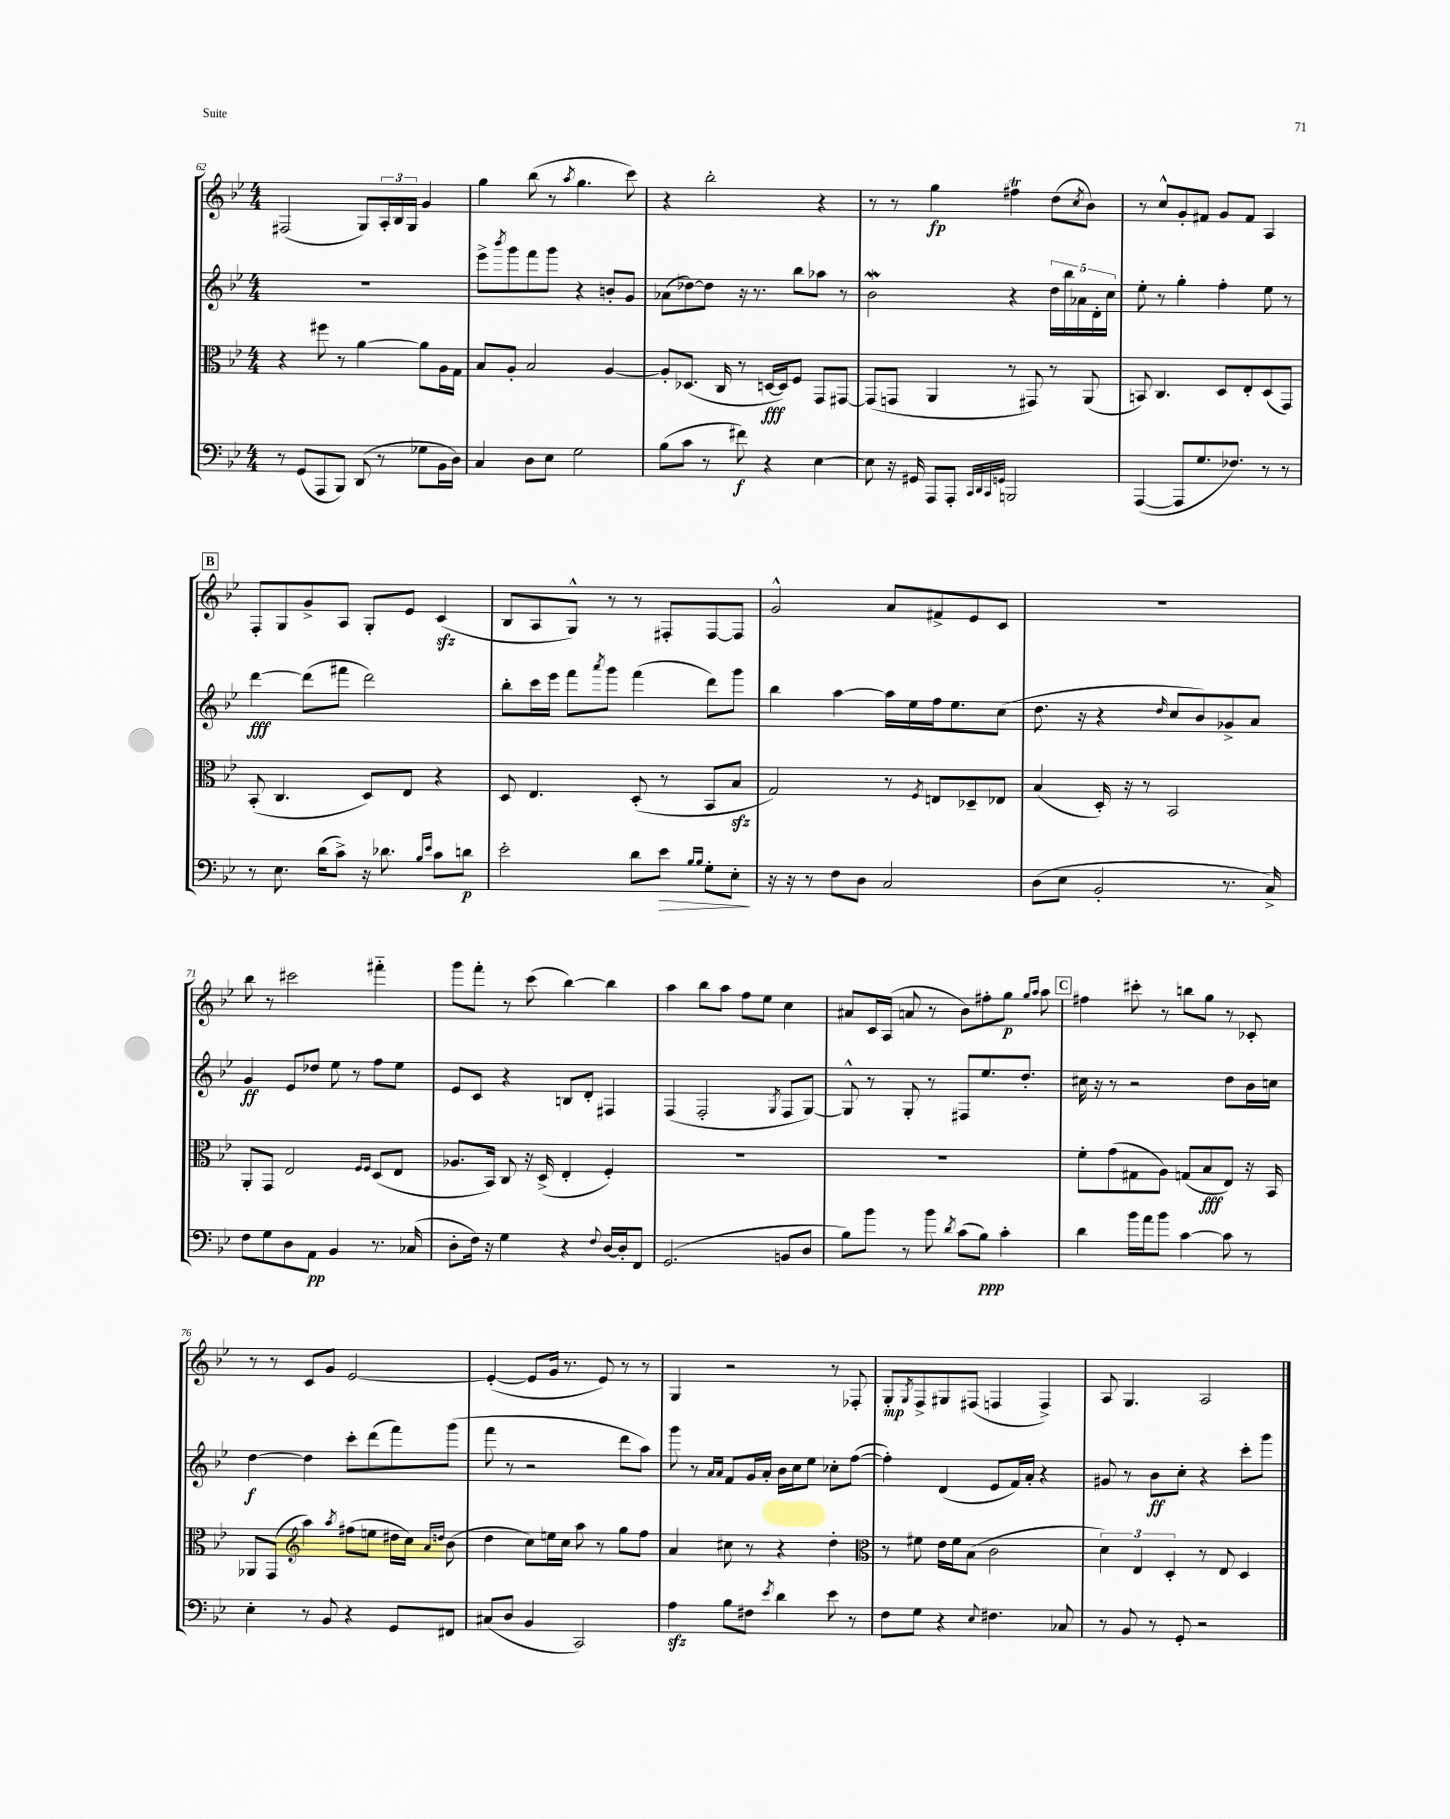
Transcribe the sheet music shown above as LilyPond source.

<<
\new StaffGroup <<
\new Staff = "s0" {
    \clef treble \key bes \major \numericTimeSignature \time 4/4
    fis2( g8) \tuplet 3/2 { a16-. bes16 g16 } g'4 |
    g''4 bes''8( r8 \acciaccatura { a''8 } g''4. c'''8) |
    r4 bes''2-. r4 |
    r8 r8 g''4\fp fis''4\trill d''8( \acciaccatura { c''8 } bes'8) |
    r8 c''8-^ g'8-. fis'8 g'8 fis'8 a4 |
    \mark \markup { \box "B" } f8-. g8 g'8-> a8 g8-. ees'8 c'4\sfz( |
    bes8 a8 g8-^) r8 r8 fis8-. fis8~ fis8 |
    g'2-^ a'8 fis'8-> ees'8 c'8 |
    R1 |
    bes''8 r8 cis'''2 fis'''4-_ |
    g'''8 f'''8-. r8 c'''8( bes''4~) bes''4 |
    a''4 bes''8 a''8 f''8 ees''8 c''4 |
    ais'8 c'16 a16( a'8 r8 bes'8) fis''8-. g''8\p \grace { g''16 a''16 } a''8 |
    \mark \markup { \box "C" } fis''4 cis'''8-. r8 b''8 g''8 r8 ces'8-. |
    r8 r8 c'8 g'8 ees'2~ |
    ees'4~-.( ees'8 g'16 r8. ees'8) r8 r8 |
    g4 r2 r8 fes8-. |
    g8-.\mp \acciaccatura { g8 } f8-> gis8 fis8( f4 f4->) |
    a8 g4. a2 \bar "|." |
}
\new Staff = "s1" {
    \clef treble \key bes \major \numericTimeSignature \time 4/4
    R1 |
    ees'''8-> \acciaccatura { bes'''8 } g'''8 f'''8 g'''8 r4 b'8-. g'8 |
    aes'8( des''8~) des''8 r16 r8. bes''8 aes''8 r8 |
    bes'2\mordent r4 \tuplet 5/4 { d''16 bes''16 aes'16 d'16-. c''16 } |
    ees''8-. r8 g''4-. f''4-. ees''8 r8 |
    \mark \markup { \box "B" } d'''4~\fff d'''8( fis'''8 d'''2) |
    bes''8-. c'''16 ees'''16 f'''8 \acciaccatura { a'''8 } g'''8 f'''4( d'''8) g'''8 |
    bes''4 a''4~ a''16 ees''16 f''16 ees''8. c''8( |
    d''8. r16 r4 \grace { d''16 } c''8 bes'8) ges'8-> a'8 |
    g'4\ff ees'8 des''8 ees''8 r8 f''8 ees''8 |
    ees'8 c'8 r4 b8 d'8-. fis4 |
    f4( f2-. \acciaccatura { g8 } f8 g8~) |
    g8-^ r8 g8-. r8 fis8 ees''8. d''8.-. |
    \mark \markup { \box "C" } cis''16 r16 r8 r2 d''8 bes'16 c''16 |
    d''4~\f d''4 c'''8-. d'''8( f'''8) g'''8( |
    f'''8 r8 r2 d'''8 a''8) |
    g'''8 r8 \grace { a'16 a'16 } f'8 g'16 a'16-. bes'16 c''16 ees''8 ces''8-. f''8~( |
    f''4-.) d'4( ees'8 f'16) a'16-. r4 |
    gis'8 r8 bes'8\ff c''8-. r4 c'''8-. g'''8 \bar "|." |
}
\new Staff = "s2" {
    \clef alto \key bes \major \numericTimeSignature \time 4/4
    r4 fis''8 r8 a'4~ a'8 a16 g16 |
    bes8 a8-. bes2 a4~ |
    a8-. des8.( c16 r8 d16~\fff d16) f8 g,8 gis,8~ |
    gis,8( g,8 a,4 r8 gis,8) r8 a,8( |
    b,8) c4. d8 ees8-. d8( g,8) |
    \mark \markup { \box "B" } bes,8-.( c4. d8) ees8 r4 |
    d8 ees4. d8-.( r8 bes,8 bes8\sfz |
    g2) r8 \acciaccatura { f8 } e8 des8-- ees8 |
    bes4( d16-.) r16 r8 bes,2 |
    a,8-. g,8 ees2 \grace { f16 f16 } d8( ees8 |
    aes8. bes,16) c8 r16 d16->( ees4-. f4-.) |
    R1 |
    R1 |
    \mark \markup { \box "C" } f'8-. g'8( gis8 a8) g8( bes8\fff ees8) r16 bes,16 |
    aes,8 g,8( \clef treble a''4) \acciaccatura { a''8 } fis''8( e''8 dis''16 c''16) \grace { a'16 d''16 } bes'8( |
    d''4 c''8) e''16 c''16 a''8 r8 g''8 f''8 |
    a'4 cis''8 r8 r4 d''4-. |
    \clef alto r8 fis'8 ees'16 fis'16 bes8( c'2 |
    \tuplet 3/2 { d'4) ees4 d4-. } r8 ees8 d4 \bar "|." |
}
\new Staff = "s3" {
    \clef bass \key bes \major \numericTimeSignature \time 4/4
    r8 g,8( a,,8 bes,,8) d,8( r8 ges8 bes,16 d16) |
    c4 d8 ees8 g2 |
    bes8( c'8 r8 fis'8\f) r4 ees4~ |
    ees8 r16 gis,16 a,,8 a,,8-. \grace { c,32 d,32 c,32 g,32 } b,,2 |
    a,,4~( a,,8 g8. fes8.) r8 r8 |
    \mark \markup { \box "B" } r8 ees8. d'16( c'8->) r16 des'8. \grace { bes16 ees'16 } c'8 d'8\p |
    ees'2-. d'8 ees'8\> \grace { bes16 bes16 } g8-. ees8-.\! |
    r16 r16 r8 f8 d8 c2 |
    d8( ees8 bes,2-. r8. c16->) |
    f8 g8 d8 a,8\pp bes,4 r8. ces16( |
    d8-. f16) r16 g4 r4 \appoggiatura { f8 } d16~ d16-. f,8 |
    g,2.( b,8 d8 |
    bes8) bes'8 r8 bes'8 \acciaccatura { d'8 } c'8( bes8\ppp) c'4-. |
    \mark \markup { \box "C" } d'4 bes'16 a'16 bes'8 c'4~ c'8 r8 |
    ees4-. r8 bes,8 r4 g,8 fis,8 |
    cis8( d8 bes,4 c,2) |
    a4\sfz bes8 fis8 \acciaccatura { ees'8 } d'4 ees'8 r8 |
    f8 g8 r4 \appoggiatura { ees8 } fis4. ces8 |
    r8 bes,8 r8 g,8-. r2 \bar "|." |
}
>>
>>
\layout { \context { \Score currentBarNumber = #62 } }
